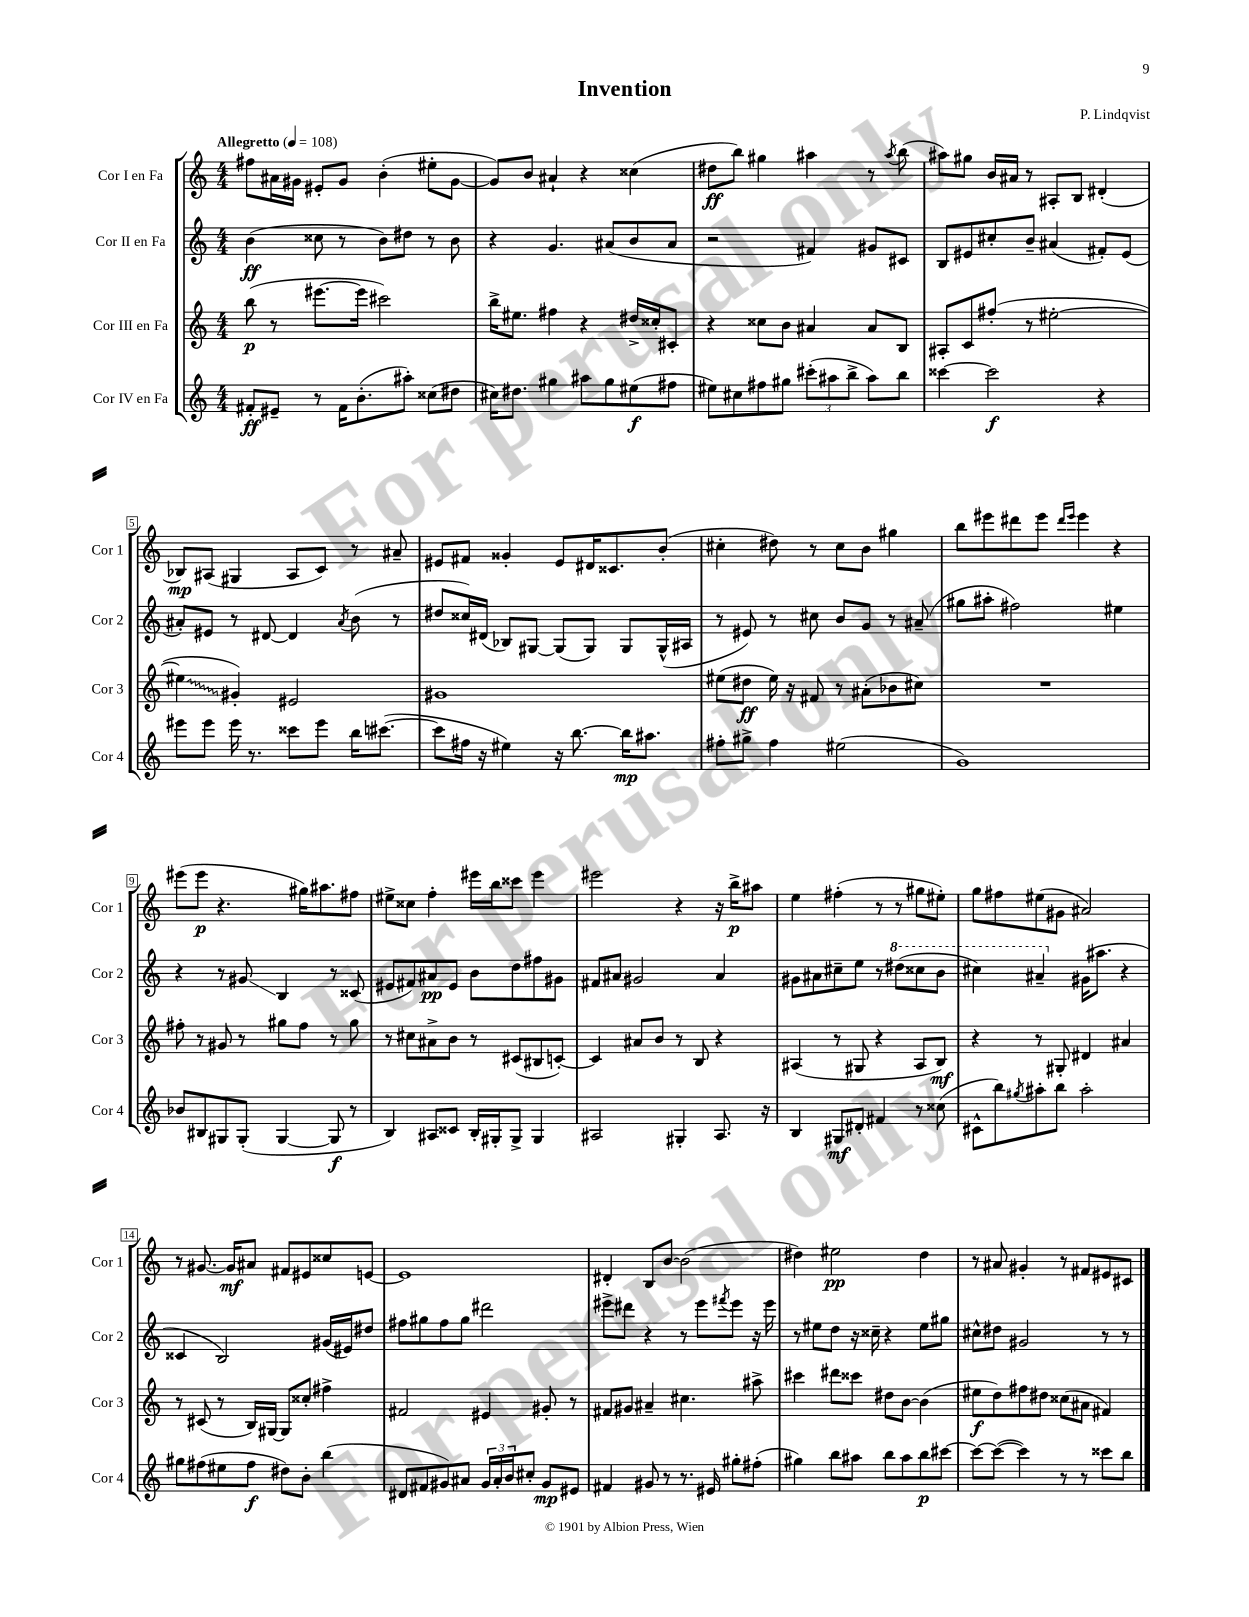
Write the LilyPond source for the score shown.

\header { title = "Invention" composer = "P. Lindqvist" }
<<
\new StaffGroup <<
\new Staff = "s0" \with { instrumentName = "Cor I en Fa" shortInstrumentName = "Cor 1" } {
    \clef treble \key c \major \numericTimeSignature \time 4/4 \tempo "Allegretto" 4 = 108
    fis''8 ais'16 gis'16 eis'8-. gis'8 b'4-.( eis''8-. gis'8~ |
    gis'8) b'8 ais'4-! r4 cisis''4( |
    dis''8\ff b''8) gis''4 ais''4 r8 \acciaccatura { ais''8 } b''8( |
    ais''8) gis''8 b'16 ais'16 r8 ais8-. b8 dis'4-.( |
    bes8\mp) ais8( gis4 ais8 c'8) r8 ais'8-- |
    eis'8 fis'8 gisis'4-. eis'8 dis'16 cisis'8. b'8-.( |
    cis''4-. dis''8) r8 cis''8 b'8 gis''4 |
    b''8 eis'''8 dis'''8 eis'''8 \grace { dis'''16 eis'''16 } eis'''4 r4 |
    eis'''8( eis'''8\p r4. gis''16) ais''8. fis''8 |
    eis''8-> cisis''8 f''4-. eis'''16 b''16 cisis'''8 eis'''4 |
    eis'''2 r4 r16 b''16->\p ais''8 |
    e''4 fis''4-.( r8 r8 gis''8 eis''8-.) |
    g''8 fis''8 eis''8( gis'8 ais'2) |
    r8 gis'8.~ gis'16\mf ais'8 fis'8 eis'8 cisis''8 e'8~ |
    e'1 |
    dis'4-. b8 b'8~ b'2( |
    dis''4) eis''2\pp dis''4 |
    r8 ais'8 gis'4-. r8 fis'8 eis'8 cis'8 \bar "|." |
}
\new Staff = "s1" \with { instrumentName = "Cor II en Fa" shortInstrumentName = "Cor 2" } {
    \clef treble \key c \major \numericTimeSignature \time 4/4
    b'4\ff( cisis''8 r8 b'8) dis''8 r8 b'8 |
    r4 g'4. ais'8( b'8 ais'8 |
    r2 fis'4) gis'8 cis'8 |
    b8 eis'8 cis''8-. b'8-- ais'4( fis'8-.) eis'8( |
    ais'8-.) eis'8 r8 dis'8~ dis'4 \acciaccatura { ais'8 } b'8( r8 |
    dis''8 cisis''16) dis'16( bes8) gis8~ gis8( gis8) gis8 gis16-^( ais16 |
    r8 eis'8) r8 cis''8 b'8 g'8 r8 ais'8--( |
    gis''8 ais''8-. fis''2) eis''4 |
    r4 r8 gis'8\glissando b4 r8 cisis'8( |
    eis'8 fis'8) ais'8\pp eis'8 b'8 d''8 fis''8 gis'8 |
    fis'8 ais'8 gis'2 ais'4 |
    gis'8 ais'8 cis''8-- e''8 r8 \ottava #1 dis'''8( cisis'''8 b''8 |
    cis'''4) ais''4-- \ottava #0 gis'16( ais''!8. r4 |
    cisis'4 b2) gis'16( eis'16) dis''8 |
    fis''8 gis''8 fis''8 gis''8 dis'''2 |
    eis'''8-> dis'''8 r4 r8 eis'''8 \acciaccatura { fis'''8 } eis'''8 r16 eis'''16 |
    r8 eis''8 d''8 r16 cisis''16-- r4 eis''8 gis''8 |
    cis''8-^ dis''8 gis'2 r8 r8 \bar "|." |
}
\new Staff = "s2" \with { instrumentName = "Cor III en Fa" shortInstrumentName = "Cor 3" } {
    \clef treble \key c \major \numericTimeSignature \time 4/4
    b''8\p( r8 eis'''8.~ eis'''16 cis'''2) |
    b''16-> eis''8. fis''4 r4 dis''16-> cisis''16-. cis'8-. |
    r4 cisis''8 b'8 ais'4 ais'8 b8 |
    ais8-. c'8 fis''8-.( r8 eis''2~-. |
    \once \override Glissando.style = #'zigzag eis''4\glissando gis'4-.) eis'2 |
    gis'1 |
    eis''8( dis''8\ff eis''16) r16 fis'8 r8 ais'8-.( bes'8 cis''8) |
    R1 |
    fis''8-. r8 gis'8 r8 gis''8 fis''8 r8 gis''8 |
    r8 cis''8 ais'8-> b'8 r8 cis'8( bis8 c'8~-.) |
    c'4 ais'8 b'8 r8 b8 r4 |
    ais4( r8 gis8 r4 ais8 b8\mf) |
    r4 r8 gis8-. dis'4 ais'4 |
    r8 cis'8( r8 b16) gis16~ gis8 cisis''8-. fis''4-> |
    fis'2 eis'4 gis'8-. r8 |
    fis'8 gis'8 ais'4-- cis''4. ais''8-> |
    cis'''4 dis'''8 cisis'''8 dis''8 b'8~ b'4( |
    eis''8\f d''8) fis''8 dis''8 cisis''8( ais'8 fis'4) \bar "|." |
}
\new Staff = "s3" \with { instrumentName = "Cor IV en Fa" shortInstrumentName = "Cor 4" } {
    \clef treble \key c \major \numericTimeSignature \time 4/4
    fis'8-.\ff eis'8-- r8 fis'16 b'8.-.( ais''8-.) cisis''8( dis''8 |
    cis''16) dis''8. gis''4 ais''8 gis''8 eis''8\f( fis''8 |
    eis''8) cis''8 fis''8 gis''8 \tuplet 3/2 { cis'''8-.( ais''8 b''8-> } ais''8) b''8 |
    cisis'''4~ cisis'''2\f r4 |
    eis'''8 eis'''8 eis'''16 r8. cisis'''8 eis'''8 b''16 cis'''8.~( |
    cis'''8 fis''16 r16 eis''4) r16 b''8.~ b''16\mp ais''8. |
    fis''8-. gis''8-> fis''4 eis''2( |
    g'1) |
    bes'8 bis8 gis8 gis8-.( gis4~ gis8\f r8 |
    b4) ais8 cisis'8 b16-. gis16-. gis8-> gis4 |
    ais2 gis4-. ais8. r16 |
    b4 gis8\mf dis'8-. fis'4 r8 cisis''8( |
    cis'8-^ b''8) \acciaccatura { gis''8 } ais''8-. b''8 ais''2-. |
    gis''8 fis''8( eis''8 fis''8\f dis''8) b'8-. b''4( |
    dis'8 fis'8 gis'8) ais'8 \tuplet 3/2 { gis'16 ais'16-. b'16 } cis''8-. gis'8\mp eis'8 |
    fis'4 gis'8 r8 r8. eis'16 gis''8-. fis''8-.( |
    gis''4) b''8 ais''8 b''8 ais''8 b''8\p cis'''8~ |
    cis'''8~ cis'''8~( cis'''4) r8 r8 cisis'''8 b''8 \bar "|." |
}
>>
>>
\layout { \context { \Score \override BarNumber.stencil = #(make-stencil-boxer 0.1 0.3 ly:text-interface::print) } }
